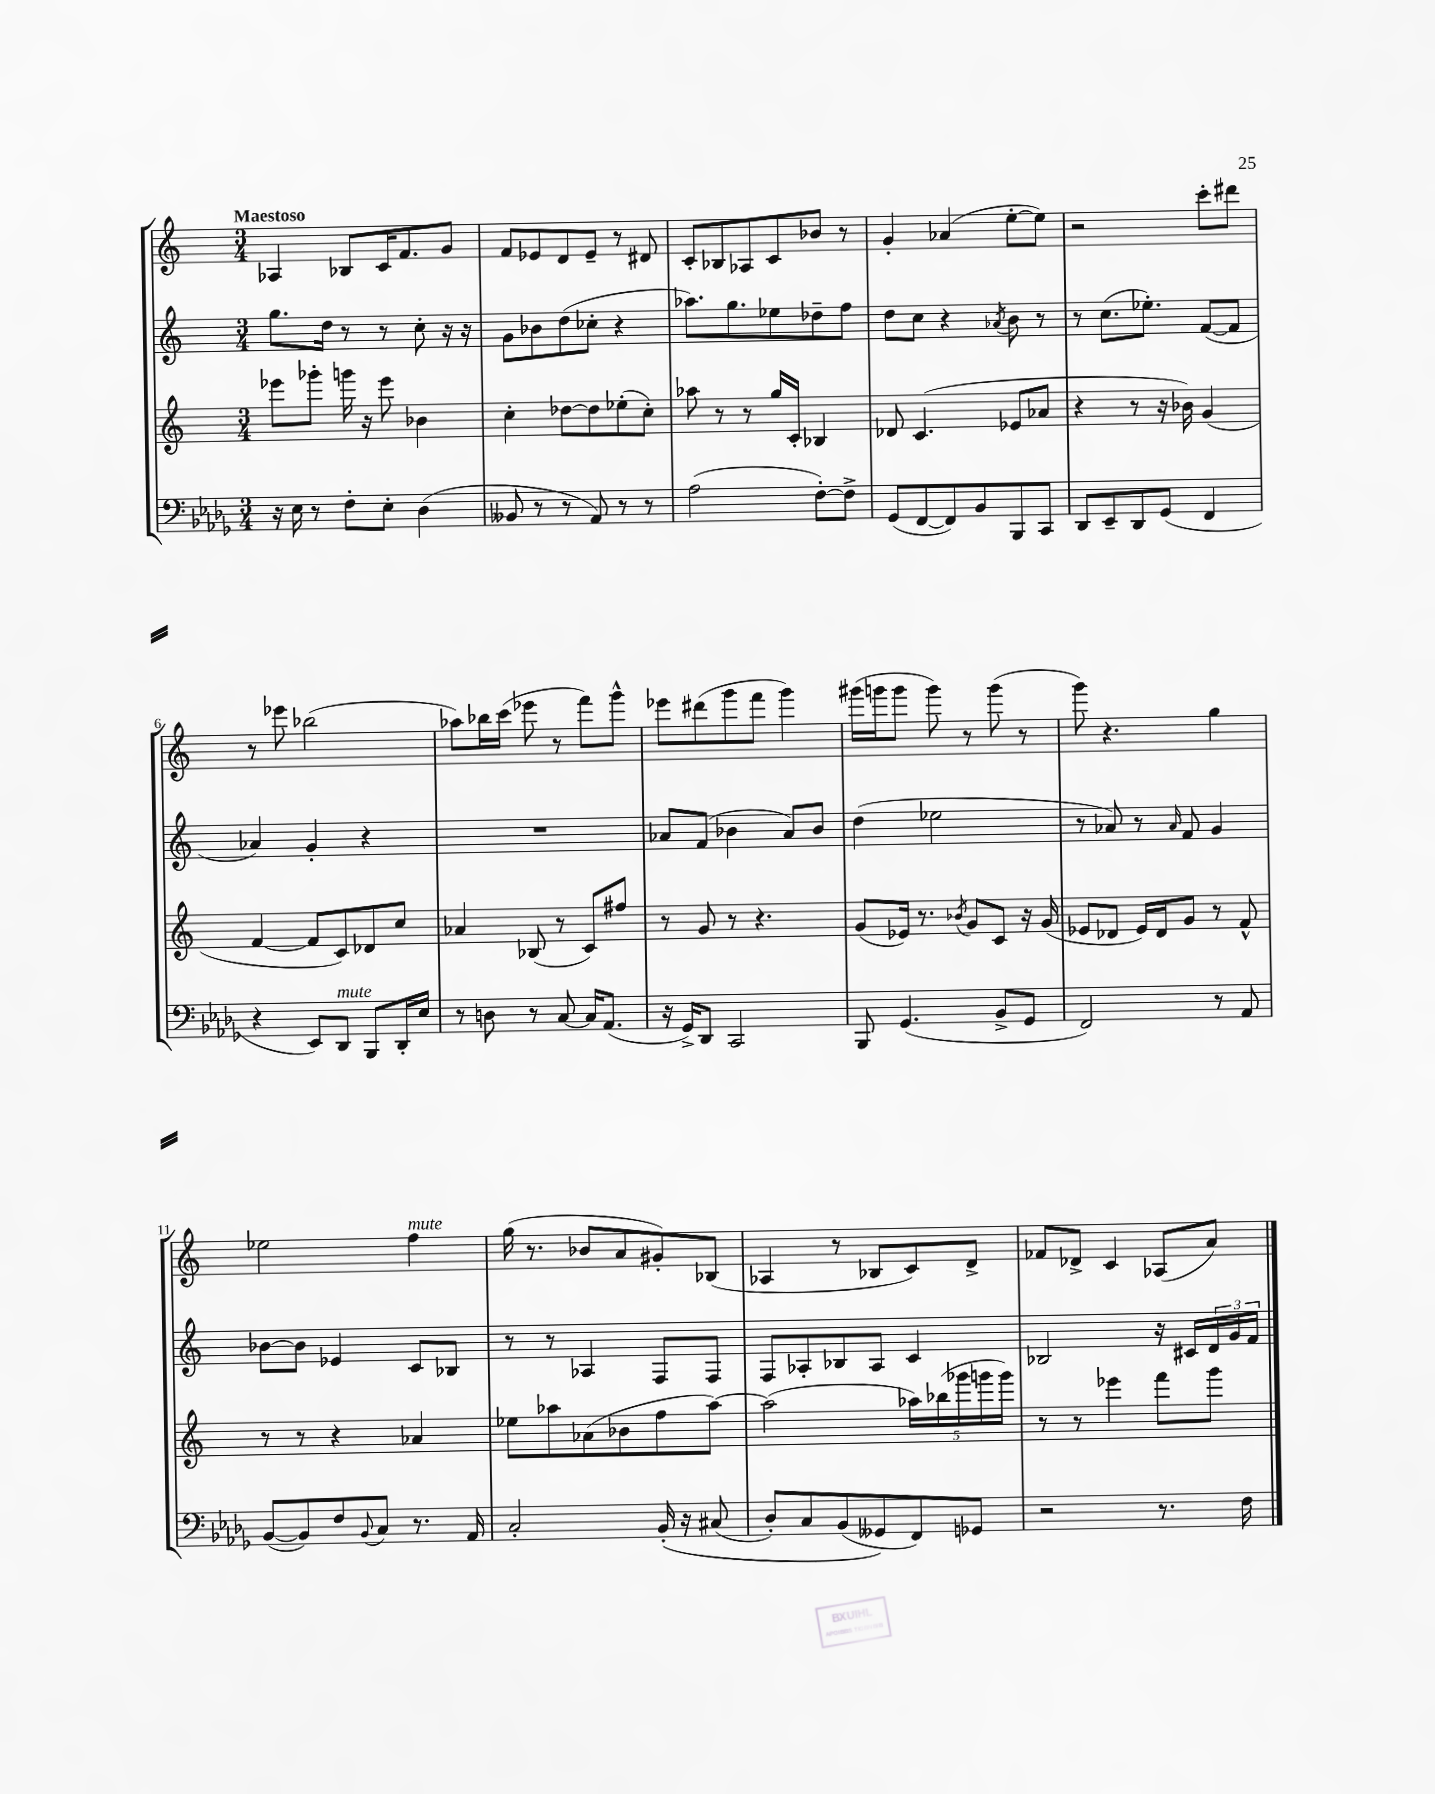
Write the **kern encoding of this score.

**kern	**kern	**kern	**kern
*staff4	*staff3	*staff2	*staff1
*clefF4	*clefG2	*clefG2	*clefG2
*k[b-e-a-d-g-]	*k[]	*k[]	*k[]
*M3/4	*M3/4	*M3/4	*M3/4
16r	8eee-	8.gg	4A-
16E-	.	.	.
8r	8ggg-'	.	.
.	.	16dd	.
8F'	16ggg	8r	8B-
.	16r	.	.
8E-'	8eee-	8r	16c
.	.	.	8.f
(4D-	4b-	8cc'	.
.	.	16r	8g
.	.	16r	.
=	=	=	=
8BB--	4cc'	8g	8f
8r	.	8b-	8e-
8r	[8dd-	(8dd	8d
8AA-)	8dd-]	8cc-'	8e-~
8r	(8ee-'	4r	8r
8r	8cc')	.	8d#
=	=	=	=
(2A-	8aa-	8.aa-)	8c'
.	8r	.	8B-
.	.	8.gg	.
.	8r	.	8A-
.	16gg	8ee-	8c
.	16c'	.	.
[8F')	4B-	8dd-~	8b-
8F^]	.	8ff	8r
=	=	=	=
(8GG-	8d-	8dd	4g'
[8FF	(4.c	8cc	.
8FF])	.	4r	(4a-
8BB-	.	.	.
.	.	8qa-	.
8BBB-	8e-	8b	[8ee'
8CC	8a-	8r	8ee])
=	=	=	=
8DD-	4r	8r	2r
8EE-~	.	(8.cc	.
8DD-	8r	.	.
.	.	8.ee-')	.
(8GG-	16r	.	.
.	16b-)	.	.
4FF	(4g	([8f	8ccc'
.	.	8f]	8ddd#
=	=	=	=
4r	[4f	4a-)	8r
.	.	.	8eee-
8EE-)	8f]	4g'	(2bb-
8DD-	8c)	.	.
8BBB-	8d-	4r	.
16DD-'	8cc	.	.
16E-	.	.	.
=	=	=	=
8r	4a-	2.r	8aa-)
8D	.	.	16bb-
.	.	.	(16ccc
8r	(8B-	.	8eee-
[8C	8r	.	8r
16C]	8c)	.	8fff)
(8.AA-	.	.	.
.	8ff#	.	8ggg^^
=	=	=	=
16r	8r	8a-	8eee-
16GG-^)	.	.	.
8DD-	8g	(8f	(8ddd#
2CC	8r	4b-	8ggg
.	4.r	.	8fff
.	.	8a-)	4ggg)
.	.	8b-	.
=	=	=	=
8BBB-	(8g	(4dd	(16ggg#
.	.	.	16ggg
(4.GG-	16e-)	.	8ggg
.	8.r	.	.
.	.	2ee-	8ggg)
.	8qb-	.	.
.	8g	.	8r
8BB-^	8c	.	(8ggg
8GG-	16r	.	8r
.	(16g	.	.
=	=	=	=
2FF)	8e-	8r	8ggg)
.	8d-	8a-)	4.r
.	16e-)	8r	.
.	16d-	.	.
.	.	16qqa-	.
.	8g	8f	.
8r	8r	4g	4gg
8AA-	8f^^	.	.
=	=	=	=
([8BB-	8r	[8b-	2ee-
8BB-])	8r	8b-]	.
8F	4r	4e-	.
8qqBB-	.	.	.
8C	.	.	.
8.r	4a-	8c	4ff
.	.	8B-	.
16AA-	.	.	.
=	=	=	=
2C'	8ee-	8r	(16gg
.	.	.	8.r
.	8aa-	8r	.
.	(8a-	4A-	8b-
.	8b-	.	8a
&(16BB-'	8ff	8F	8g#')
16r	.	.	.
(8C#	[8aa-)	8F	(8B-
=	=	=	=
8D-')	(2aa-]	8F	4A-
8C	.	8A-'	.
(8BB-	.	8B-	8r
8GG--&)	.	8A-	8B-
8FF)	20aa-)	4c	8c)
.	(20bb-	.	.
.	20ggg-	.	.
8GG-	.	.	8d^
.	20ggg	.	.
.	20ggg)	.	.
=	=	=	=
2r	8r	2B-	8f-
.	8r	.	8d-^
.	4eee-	.	4c
8.r	8fff	16r	(8A-
.	.	16c#	.
.	8ggg	24d	8a)
.	.	24g	.
16F	.	.	.
.	.	24f	.
==	==	==	==
*-	*-	*-	*-
